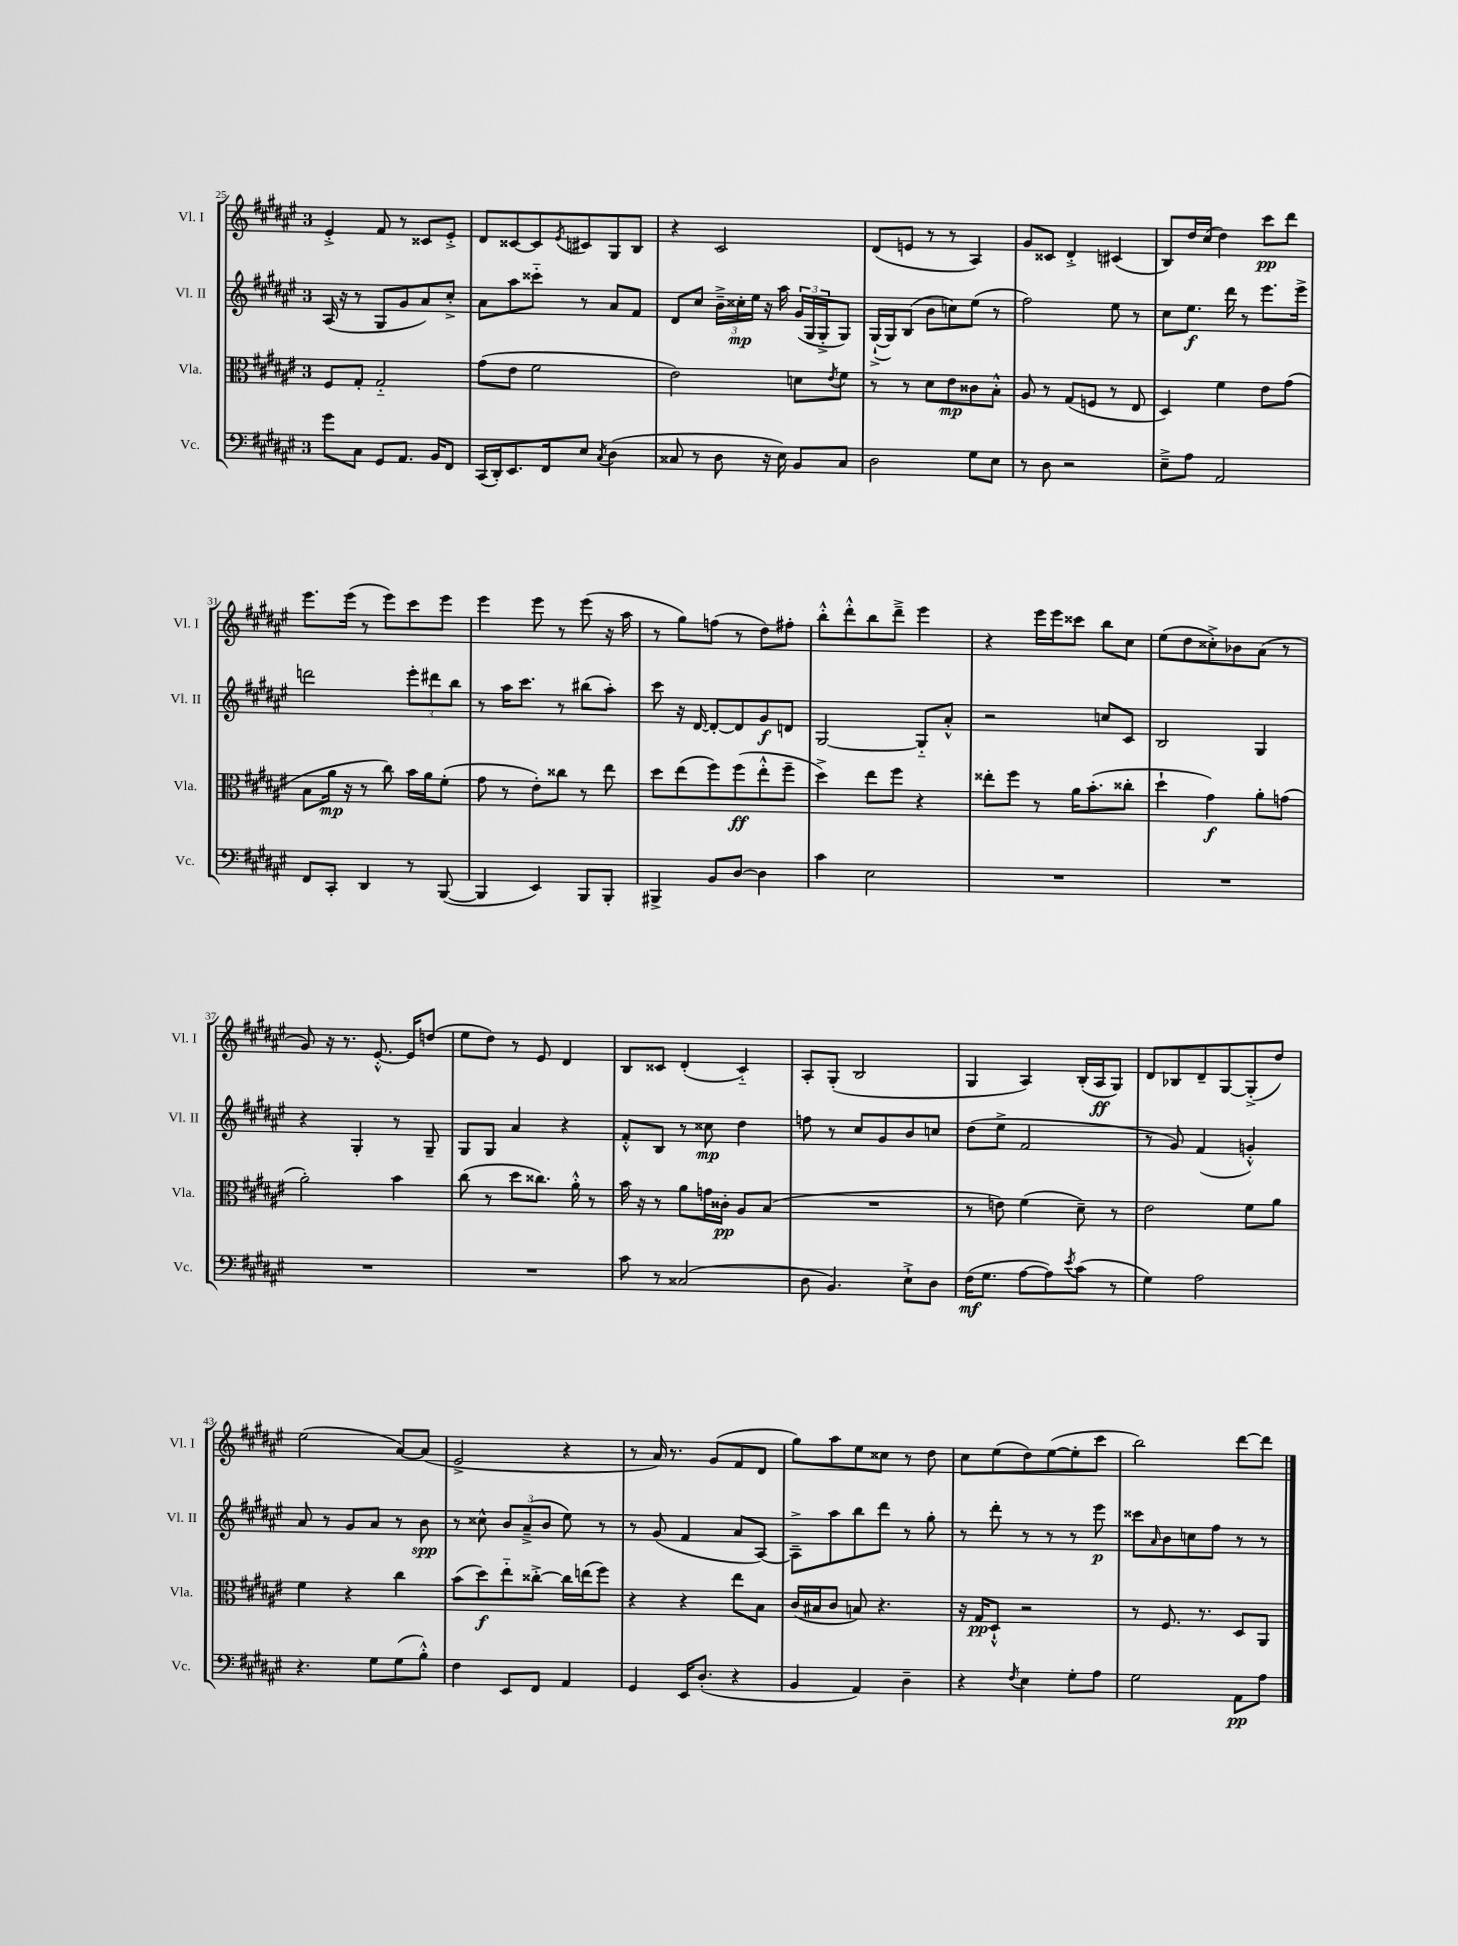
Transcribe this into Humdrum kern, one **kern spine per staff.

**kern	**dynam	**kern	**dynam	**kern	**dynam	**kern	**dynam
*part4	*part4	*part3	*part3	*part2	*part2	*part1	*part1
*staff4	*staff4	*staff3	*staff3	*staff2	*staff2	*staff1	*staff1
*I"Vc.	*	*I"Vla.	*	*I"Vl. II	*	*I"Vl. I	*
*I'Vc.	*	*I'Vla.	*	*I'Vl. II	*	*I'Vl. I	*
*clefF4	*	*clefC3	*	*clefG2	*	*clefG2	*
*k[f#c#g#d#a#e#]	*	*k[f#c#g#d#a#e#]	*	*k[f#c#g#d#a#e#]	*	*k[f#c#g#d#a#e#]	*
*M3/4	*	*M3/4	*	*M3/4	*	*M3/4	*
=25	=25	=25	=25	=25	=25	=25	=25
8g#\L	.	8F#/L	.	(16A#/	.	4e#'^/	.
.	.	.	.	16r	.	.	.
8C#\J	.	8G#'/J	.	8r	.	.	.
8GG#/L	.	2G#/	.	8G#/L	.	8f#/	.
8.AA#/J	.	.	.	8g#/	.	8r	.
.	.	.	.	8a#/)	.	8c##X/L	.
16BB/KL	.	.	.	.	.	.	.
8FF#/J	.	.	.	8cc#'^/J	.	8e#'^/J	.
=26	=26	=26	=26	=26	=26	=26	=26
(16CC#/LL	.	(8g#\L	.	8a#\L	.	8d#/L	.
16DD#'/J)	.	.	.	.	.	.	.
8.EE#/	.	8e#\J	.	8aa#\	.	[8c##X/	.
.	.	2f#\	.	8ccc##X\J	.	8c##/]	.
16FF#/k	.	.	.	.	.	.	.
.	.	.	.	.	.	8qe#/	.
8E#/J	.	.	.	8r	.	8c#X/	.
8qC#/	.	.	.	.	.	.	.
(4D#\	.	.	.	8a#/L	.	8G#/	.
.	.	.	.	8f#/J	.	8B/J	.
=27	=27	=27	=27	=27	=27	=27	=27
8C##X/	.	2e#\)	.	8d#/L	.	4r	.
8r	.	.	.	8cc#/J	.	.	.
8D#\	.	.	.	24b~^\LL	.	2c#/	.
.	.	.	.	24cc##X'\	mp	.	.
.	.	.	.	24ee#\JJ	.	.	.
16r	.	.	.	16r	.	.	.
16E#\)	.	.	.	16aa#\	.	.	.
8BB/L	.	8dn\L	.	(24g#/LL	.	.	.
.	.	.	.	24G#/	.	.	.
.	.	.	.	24G#'^/J	.	.	.
.	.	8qe#/	.	.	.	.	.
8C##/J	.	8f#\J	.	8G#/J)	.	.	.
=28	=28	=28	=28	=28	=28	=28	=28
2D#\	.	8r	.	([16G#`^/LL	.	(8d#/L	.
.	.	.	.	16G#/J])	.	.	.
.	.	8r	.	(8B/J	.	8en/J	.
.	.	8d#\L	.	8b\L	.	8r	.
.	.	8e#\	mp	8ccn\)	.	8r	.
8G#\L	.	8c##X\	.	(8ee#\J	.	4A#/)	.
8E#\J	.	8B'^^\J	.	8r	.	.	.
=29	=29	=29	=29	=29	=29	=29	=29
8r	.	8A#/	.	2ff#\)	.	8g#/L	.
8D#\	.	8r	.	.	.	8c##X/J	.
2r	.	(8G#/L	.	.	.	4d#'^/	.
.	.	8Fn/J	.	.	.	.	.
.	.	8r	.	8ee#\	.	(4c#X/	.
.	.	8E#/	.	8r	.	.	.
=30	=30	=30	=30	=30	=30	=30	=30
8E#~^\L	.	4D#/)	.	8cc#\L	.	8B/L)	.
8A#\J	.	.	.	8.ee#\J	f	16dd#/L	.
.	.	.	.	.	.	(16cc#/JJ	.
2AA#/	.	4f#\	.	.	.	4dd#\)	.
.	.	.	.	16ddd#\	.	.	.
.	.	.	.	8r	.	.	.
.	.	8e#\L	.	8.eee#\L	.	8ccc#\L	pp
.	.	(8g#\J	.	.	.	8ddd#\J	.
.	.	.	.	16eee#^\Jk	.	.	.
!!LO:LB:g=z
=31	=31	=31	=31	=31	=31	=31	=31
8FF#/L	.	8B\L	.	2dddn\	.	8.eee#\L	.
8CC#'/J	.	16a#\Jk	mp	.	.	.	.
.	.	16r	.	.	.	(16eee#\Jk	.
4DD#/	.	8r	.	.	.	8r	.
.	.	8cc#\)	.	.	.	8eee#\L)	.
8r	.	16b\LL	.	12eee#'\L	.	8ccc#\	.
.	.	16a#\J	.	.	.	.	.
.	.	.	.	12ddd#X\	.	.	.
([8BBB/	.	(8f#'\J	.	.	.	8eee#\J	.
.	.	.	.	12bb\J	.	.	.
=32	=32	=32	=32	=32	=32	=32	=32
4BBB/]	.	8g#\	.	8r	.	4eee#\	.
.	.	8r	.	16aa#\KL	.	.	.
.	.	.	.	8.ccc#\J	.	.	.
4EE#/)	.	8e#'\L)	.	.	.	8eee#\	.
.	.	8cc##X\J	.	8r	.	8r	.
8BBB/L	.	8r	.	(8bb#X\L	.	(8eee#\	.
8BBB'/J	.	8ee#\	.	8aa#'\J)	.	16r	.
.	.	.	.	.	.	16aa#\	.
=33	=33	=33	=33	=33	=33	=33	=33
4BBB#X^/	.	8dd#\L	.	8ccc#\	.	8r	.
.	.	(8ee#\	.	16r	.	8gg#\L)	.
.	.	.	.	[16d#/	.	.	.
8BB/L	.	8ff#\)	.	8d#'/L_	.	(8ffn\J	.
[8D#/J	.	(8ff#\	ff	8d#/]	.	8r	.
4D#\]	.	8ee#'^^\	.	8g#/	f	8dd#\L)	.
.	.	8ff#~\J	.	8dn/J	.	8ff#X'\J	.
=34	=34	=34	=34	=34	=34	=34	=34
4c#\	.	4dd#^\)	.	[2G#/	.	8bb'^^\L	.
.	.	.	.	.	.	8ddd#'^^\	.
2E#\	.	8ee#\L	.	.	.	8bb\	.
.	.	8ff#\J	.	.	.	8ddd#~^\J	.
.	.	4r	.	8G#/L]	.	4eee#\	.
.	.	.	.	8a#'^^/J	.	.	.
=35	=35	=35	=35	=35	=35	=35	=35
2.r	.	8ee##X'\L	.	2r	.	4r	.
.	.	8ff#\J	.	.	.	.	.
.	.	8r	.	.	.	16eee#\LL	.
.	.	.	.	.	.	16eee#\J	.
.	.	16a#\KL	.	.	.	8ccc##X\J	.
.	.	(8.b'\	.	.	.	.	.
.	.	.	.	8ccn/L	.	8bb\L	.
.	.	8cc##X'\J	.	8c#/J	.	8cc#\J	.
=36	=36	=36	=36	=36	=36	=36	=36
2.r	.	4dd#`\	.	2B/	.	(8ee#\L	.
.	.	.	.	.	.	8dd#\	.
.	.	4g#\)	f	.	.	8cc##X'^\)	.
.	.	.	.	.	.	8b-X\	.
.	.	8a#'\L	.	4G#/	.	(8a#\J	.
.	.	(8gn\J	.	.	.	8r	.
!!LO:LB:g=z
=37	=37	=37	=37	=37	=37	=37	=37
2.r	.	2a#'\)	.	4r	.	8g#/)	.
.	.	.	.	.	.	16r	.
.	.	.	.	.	.	8.r	.
.	.	.	.	4G#'/	.	.	.
.	.	.	.	.	.	[8.e#'^^/	.
.	.	4b\	.	8r	.	.	.
.	.	.	.	.	.	16e#/KL]	.
.	.	.	.	8G#~/	.	(8ddn/J	.
=38	=38	=38	=38	=38	=38	=38	=38
2.r	.	(8cc#\	.	8G#/L	.	8ee#\L	.
.	.	8r	.	8G#/J	.	8dd#\J)	.
.	.	8dd#\L	.	4a#/	.	8r	.
.	.	8.cc##X\J)	.	.	.	8e#/	.
.	.	.	.	4r	.	4d#/	.
.	.	16a#'^^\	.	.	.	.	.
.	.	8r	.	.	.	.	.
=39	=39	=39	=39	=39	=39	=39	=39
8c#\	.	16b\	.	8f#'^^/L	.	8B/L	.
.	.	16r	.	.	.	.	.
8r	.	8r	.	8B/J	.	8c##X/J	.
(2C##X/	.	8a#\L	.	8r	.	(4d#'/	.
.	.	16gn\L	.	8cc##X\	mp	.	.
.	.	16c##X'\JJ	pp	.	.	.	.
.	.	8A#/L	.	4dd#\	.	4c##/)	.
.	.	(8B/J	.	.	.	.	.
=40	=40	=40	=40	=40	=40	=40	=40
8D#\	.	2.r	.	8ffn\	.	8A#'/L	.
4.BB/)	.	.	.	8r	.	(8G#'/J	.
.	.	.	.	8cc#/L	.	2B/	.
.	.	.	.	8g#/	.	.	.
8E#`^\L	.	.	.	8b/	.	.	.
8D#\J	.	.	.	8ccn/J	.	.	.
=41	=41	=41	=41	=41	=41	=41	=41
(16F#\KL	mf	8r	.	(8dd#\L	.	4G#/	.
8.G#\J	.	.	.	.	.	.	.
.	.	8en\)	.	8ee#^\J	.	.	.
[8A#\L	.	(4f#\	.	2f#/	.	4A#/)	.
8A#\])	.	.	.	.	.	.	.
8qe#/	.	.	.	.	.	.	.
(8c#\J	.	8d#~\)	.	.	.	(16B'/LL	.
.	.	.	.	.	.	16A#/J	ff
8r	.	8r	.	.	.	8G#/J)	.
=42	=42	=42	=42	=42	=42	=42	=42
4G#\)	.	2e#\	.	8r	.	8d#/L	.
.	.	.	.	8g#/)	.	8B-X/	.
2A#\	.	.	.	(4f#/	.	8d#~/	.
.	.	.	.	.	.	[8G#/	.
.	.	8f#\L	.	4gn'^^/)	.	(8G#'^/]	.
.	.	8a#\J	.	.	.	8dd#/J)	.
!!LO:LB:g=z
=43	=43	=43	=43	=43	=43	=43	=43
4.r	.	4f#\	.	8a#/	.	(2ee#\	.
.	.	.	.	8r	.	.	.
.	.	4r	.	8g#/L	.	.	.
8G#\L	.	.	.	8a#/J	.	.	.
(8G#\	.	4cc#\	.	8r	.	[8a#/L)	.
8B'^^\J)	.	.	.	8b\	spp	(8a#/J]	.
=44	=44	=44	=44	=44	=44	=44	=44
4F#\	.	(8b\L	.	8r	.	2e#^/	.
.	.	8dd#\)	f	8cc##X^^\	.	.	.
8EE#/L	.	8ee#\	.	12b/L	.	.	.
.	.	.	.	(12a#~^/	.	.	.
8FF#/J	.	[8cc##X'^\J	.	.	.	.	.
.	.	.	.	12b/J	.	.	.
4AA#/	.	16cc##\LL]	.	8ee#\)	.	4r	.
.	.	(16een\J	.	.	.	.	.
.	.	8ff#\J)	.	8r	.	.	.
=45	=45	=45	=45	=45	=45	=45	=45
4GG#/	.	4r	.	8r	.	8r	.
.	.	.	.	(8g#/	.	16a#/)	.
.	.	.	.	.	.	8.r	.
16EE#/KL	.	4r	.	4f#/	.	.	.
(8.D#'/J	.	.	.	.	.	.	.
.	.	.	.	.	.	(8g#/L	.
4r	.	8ee#\L	.	8a#/L	.	8f#/	.
.	.	8B\J	.	[8A#/J)	.	8d#/J	.
=46	=46	=46	=46	=46	=46	=46	=46
4BB/	.	(16c#/LL	.	8A#~^\L]	.	8gg#\L)	.
.	.	16B#X/J	.	.	.	.	.
.	.	8c#/J	.	8aa#\	.	8aa#\	.
4AA#/)	.	8Bn/)	.	8bb\	.	8ee#\	.
.	.	4.r	.	8ddd#\J	.	8cc##X\J	.
4D#~\	.	.	.	8r	.	8r	.
.	.	.	.	8gg#'\	.	8dd#\	.
=47	=47	=47	=47	=47	=47	=47	=47
4r	.	16r	.	8r	.	8cc#\L	.
.	.	16G#/KL	pp	.	.	.	.
.	.	8D#`^^/J	.	8ddd#'\	.	(8ee#\	.
8qF#/	.	.	.	.	.	.	.
4E#\	.	2r	.	8r	.	8dd#\)	.
.	.	.	.	8r	.	([8ee#\	.
8G#'\L	.	.	.	8r	.	8ee#'\]	.
8A#\J	.	.	.	8eee#\	p	8ccc#\J	.
=48	=48	=48	=48	=48	=48	=48	=48
2G#\	.	8r	.	8ccc##X\L	.	2bb\)	.
.	.	.	.	16qqa#/	.	.	.
.	.	8.F#/	.	8b\	.	.	.
.	.	.	.	8ccn\	.	.	.
.	.	8.r	.	.	.	.	.
.	.	.	.	8ff#\J	.	.	.
8AA#\L	pp	8D#/L	.	8r	.	[8ddd#\L	.
8A#\J	.	8AA#/J	.	8r	.	8ddd#\J]	.
==	==	==	==	==	==	==	==
*-	*-	*-	*-	*-	*-	*-	*-
